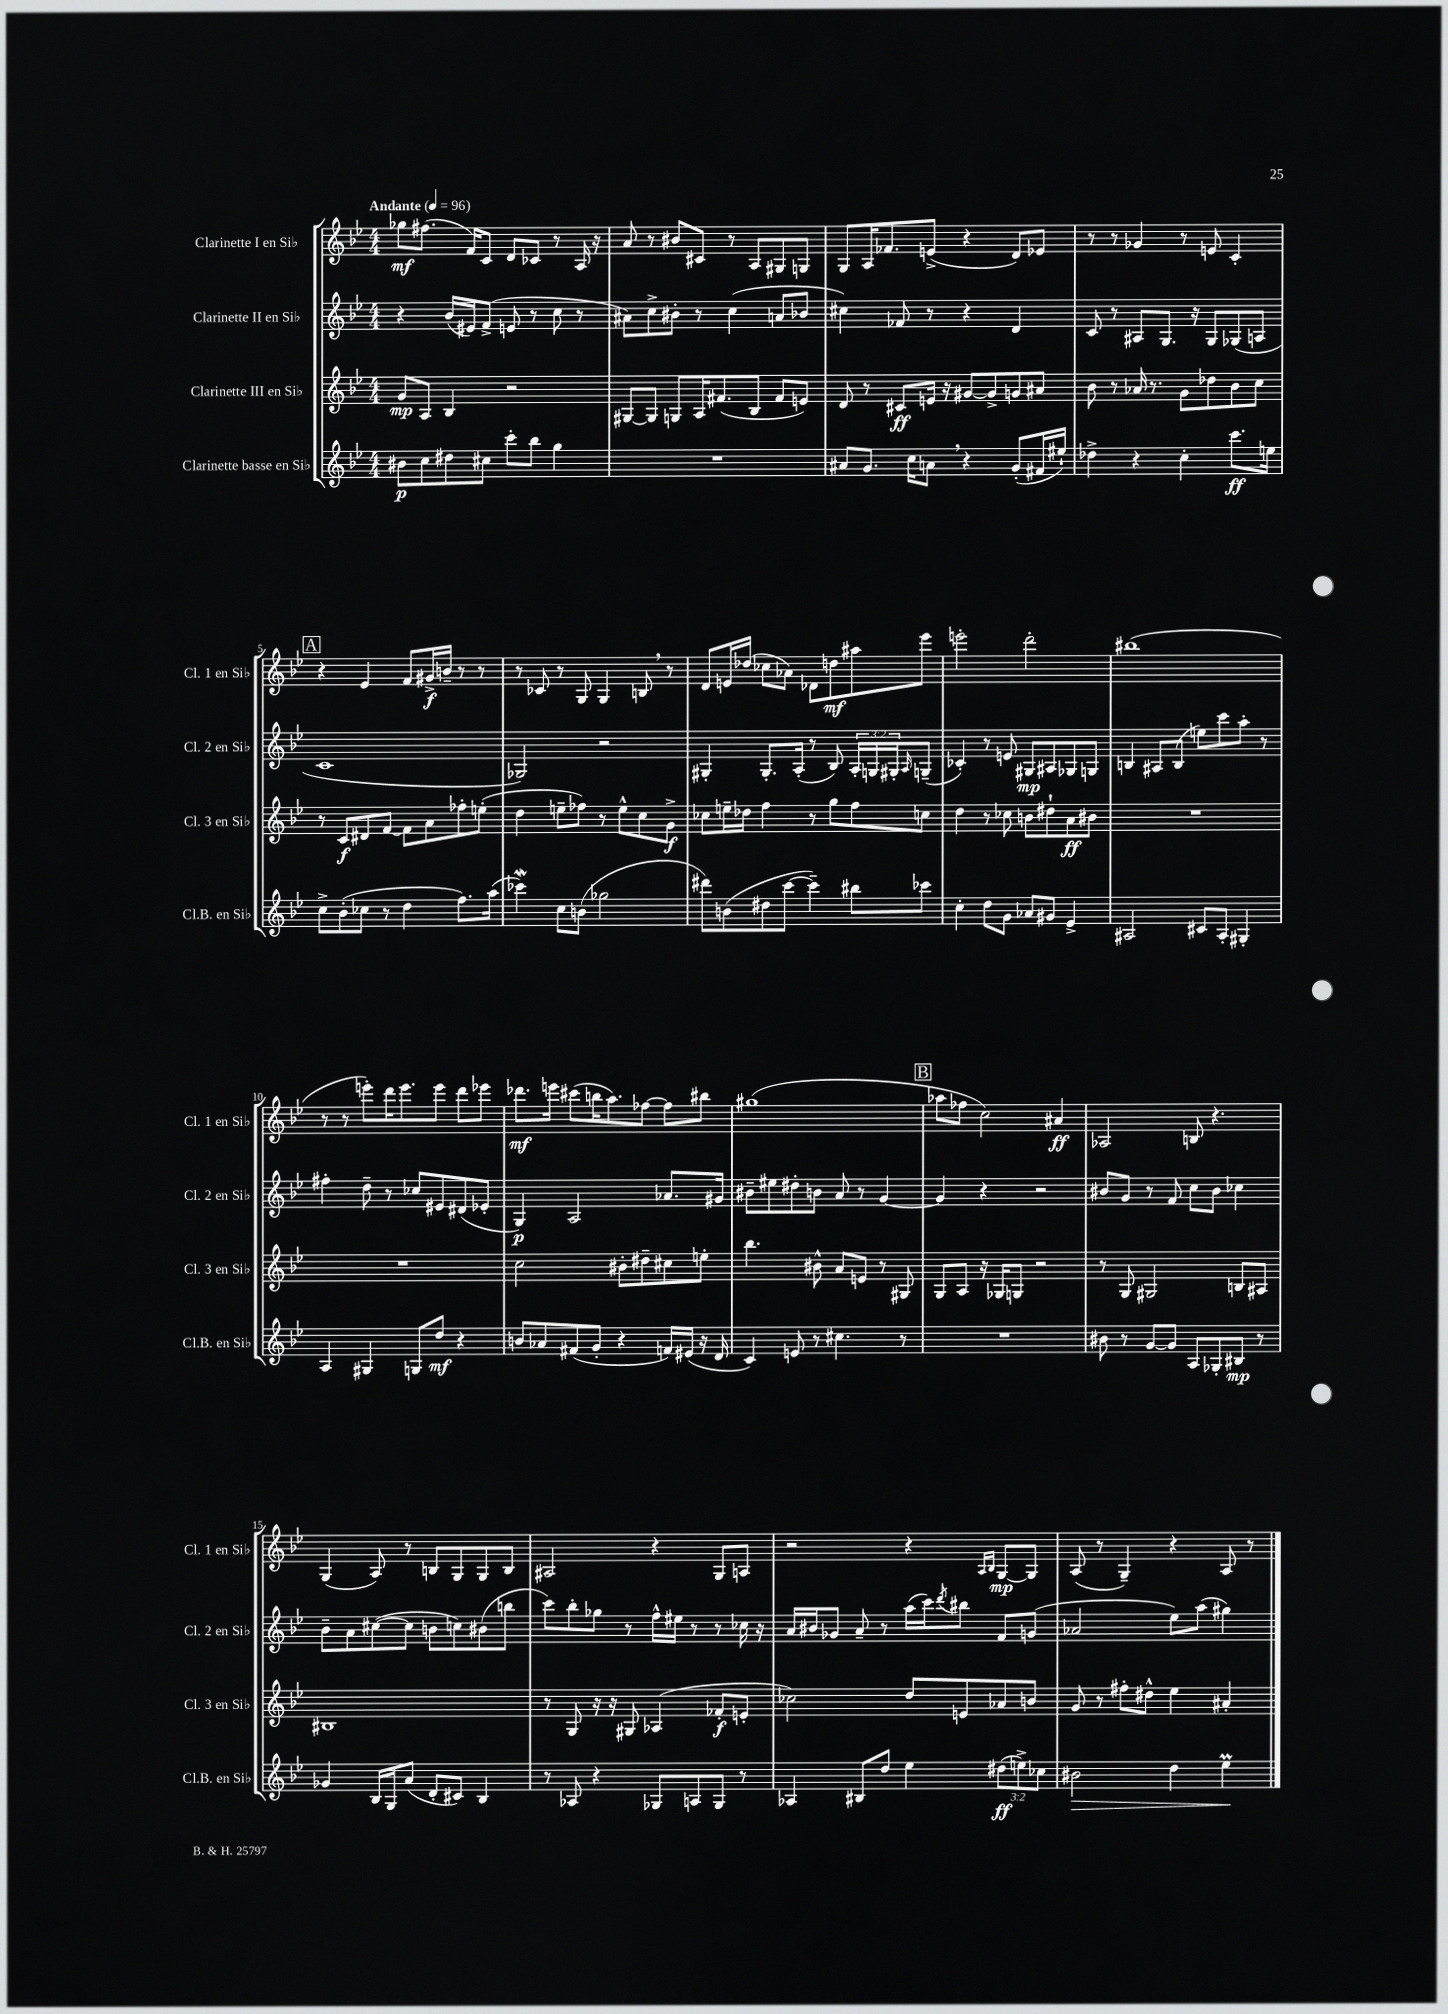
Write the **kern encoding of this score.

**kern	**kern	**kern	**kern
*staff4	*staff3	*staff2	*staff1
*clefG2	*clefG2	*clefG2	*clefG2
*k[b-e-]	*k[b-e-]	*k[b-e-]	*k[b-e-]
*M4/4	*M4/4	*M4/4	*M4/4
*MM96	*MM96	*MM96	*MM96
8b#	8g	4r	8gg-
8cc	8A	.	(8.ff#
8dd#	4B-	(16b-	.
.	.	16e#)	16f)
8cc#	.	(8f^	8c
8ccc'	2r	8e	8d
8bb-	.	8r	8c-
4gg	.	8cc	8r
.	.	8r	16A
.	.	.	16r
=	=	=	=
1r	[8G#	8a#)	8a
.	8G#]	8cc^	8r
.	8G	8b#'	8b#
.	16A	8r	8c#
.	(8.f#	.	.
.	.	(4cc	8r
.	8B-	.	8A
.	8f#	8a	8G#
.	8e)	8b-	8G
=	=	=	=
8a#	8d	4cc#)	8G
8.g	8r	.	16A
.	.	.	8.f-
.	8c#	8f-	.
16cc	.	.	.
8a	16e	8r	(8e^
.	16r	.	.
4r	[8g#	4r	4r
.	8g#^]	.	.
(8g'	8g	4d	8d)
16f#	8a#	.	8e-
16ee#`)	.	.	.
=	=	=	=
4dd-^	8b-	8c	8r
.	8r	8r	8r
4r	16a-	8A#	4g-
.	8.r	.	.
.	.	8.G	.
4cc'	8g	.	8r
.	.	16r	.
.	8dd-	8G	8e
8.ccc	8b-	(8G-	4c'
.	8cc	8A	.
16ee	.	.	.
=	=	=	=
8cc^	8r	1c	4r
(8b-'	8c	.	.
8cc-	8d#	.	4e-
8r	[8f	.	.
4dd	8f]	.	8f
.	8a	.	16g#^
.	.	.	16b~
8.ff)	8ff-'	.	8r
.	(8ee'	.	8r
(16aa	.	.	.
=	=	=	=
4ccc-)	4dd	2G-)	8r
.	.	.	8c-
8cc	8ee~	.	8r
(8b	8ff-)	.	8G
2gg-	8r	2r	4G
.	8ee^^	.	.
.	8cc	.	8B
.	8g^	.	8r
=	=	=	=
8ddd#)	8cc-	4G#'	8d
(8b	16ee~	.	16e
.	16dd-	.	(16dd-
8dd#	4ff	8.G#'	8cc-
[8ccc	.	.	8a-)
.	.	(16A'	.
4ccc~])	8r	8r	8d-
.	8gg	8B-)	8dd
8bb#	8ff	24A'	8aa#
.	.	24G	.
.	.	24G#'	.
.	.	16qqA	.
8ccc-	8cc	(8G~	8eee-
=	=	=	=
4cc'	4dd	4c-')	2eee'
8dd	8r	8r	.
8g	8cc-	8e	.
8a-	8b	8G#	2ddd'
8g#	8dd#`	8A#	.
4e-^	8a	8G-	.
.	8b#	8G	.
=	=	=	=
2A#	1r	4B	(1bb#
.	.	8A#	.
.	.	(8B	.
8c#	.	8ee)	.
8A#'	.	8ccc	.
4G#'	.	8aa'	.
.	.	8r	.
=	=	=	=
4A	1r	4ff#'	8r
.	.	.	8r
4G#	.	8dd~	8eee')
.	.	8r	16ddd
.	.	.	8.eee
8G	.	8cc-	.
8dd	.	8e#	8eee
4r	.	(8d#	8ddd
.	.	8e-'	8eee-
=	=	=	=
8b	2cc	4G)	8.ddd-
8a-	.	.	.
.	.	.	16eee
(8f#	.	2A	(8ccc#
8g'	.	.	16bb
.	.	.	8.aa)
4r	8b#'	.	.
.	8dd#~	.	[8ff-
16f)	8cc#	8.a-	8ff-]
(16e#	.	.	.
16r	8ee'	.	8bb#
16d	.	16g#	.
=	=	=	=
4c)	4.bb-	8b#~	(1gg#
.	.	8ee#	.
8e	.	8dd#'	.
8r	8b#^^	8b	.
4.cc#	8a	8a	.
.	8e	8r	.
.	8r	[4g	.
8r	8G#	.	.
=	=	=	=
1r	8G	4g]	8aa-
.	8A	.	8ff-
.	16r	4r	2cc)
.	16G-	.	.
.	8G	.	.
.	2r	2r	.
.	.	.	4a#
=	=	=	=
8b#	8r	8b#	2A-
8r	8G	8g	.
[8g	2G#	8r	.
8g]	.	8f	.
8A	.	8cc	8B
8G-'	.	8b#	4.r
8B#	8B	4cc-	.
8r	8A#	.	.
=	=	=	=
4g-	1B#	8b-~	(4G
.	.	8a	.
16B-	.	([8cc#	8A)
16G	.	.	.
(8a	.	8cc#]	8r
8d'	.	8b	8B
8c#)	.	8cc)	8G
4B-	.	(8b#	8G
.	.	8bb	8B
=	=	=	=
8r	8r	8ccc)	2A#
8A-	8G	8bb-'	.
4r	16r	8gg-	.
.	16r	.	.
.	8G#	8r	.
8G-	(4A-	16ff^^	4r
.	.	16ee#	.
8A	.	8r	.
8G-	8f-'	8r	8G
8r	8e'	16cc-	8A
.	.	16r	.
=	=	=	=
4A-	2cc-)	16a	2r
.	.	16b#	.
.	.	8g-	.
8B#	.	8a~	.
8dd	.	8r	.
4ee-	8dd	(16aa	4r
.	.	16ccc)	.
.	.	8qddd	.
.	8e	8bb#	.
.	.	.	16qqA
.	.	.	16qqB-
(12dd#	8a-	8f	[8G
12ee^)	.	.	.
.	8b	(8g	8G]
12cc-	.	.	.
=	=	=	=
2b#	8g	2a-	(8A
.	8r	.	8r
.	8ff#'	.	4G~)
.	8dd#^^	.	.
4dd	4ee-	8ee-)	4r
.	.	(8aa	.
4ee-	4a#'	4gg#)	8A
.	.	.	8r
==	==	==	==
*-	*-	*-	*-
